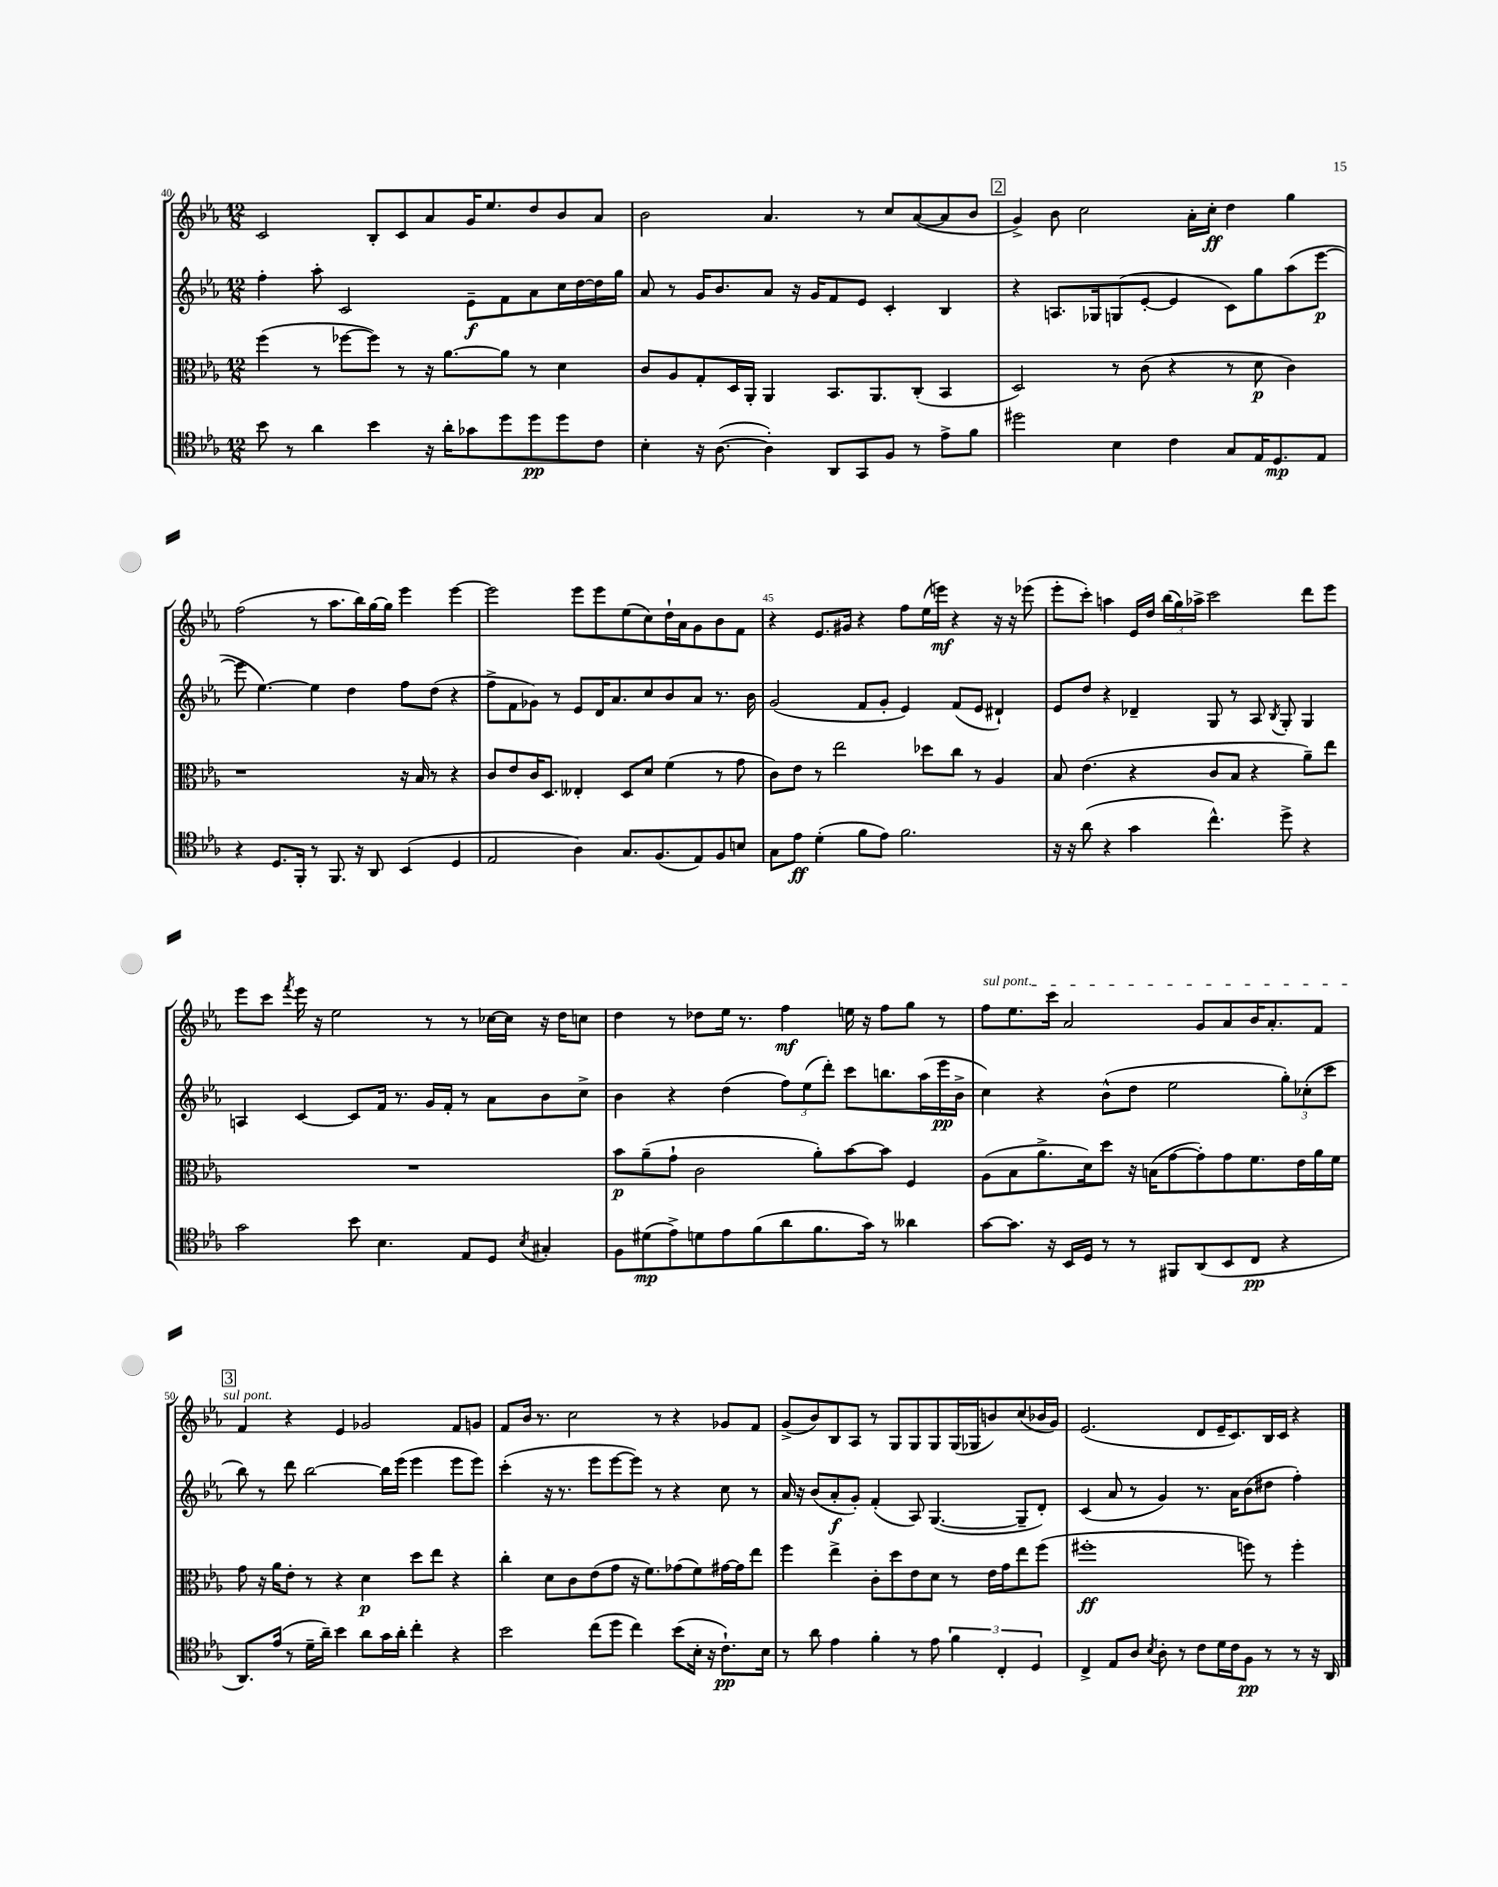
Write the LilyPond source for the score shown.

<<
\new StaffGroup <<
\new Staff = "s0" {
    \clef treble \key ees \major \numericTimeSignature \time 12/8
    \autoBeamOff c'2 bes8[-. c'8 aes'8 g'16 ees''8. d''8 bes'8 aes'8] |
    bes'2 aes'4. r8 c''8[ aes'8~( aes'8 bes'8] |
    \mark \markup { \box "2" } g'4->) bes'8 c''2 aes'16[-. c''16]-.\ff d''4 g''4 |
    f''2( r8 aes''8.[ bes''16) g''16~ g''16] ees'''4 ees'''4~ |
    ees'''2 ees'''8[ ees'''8 ees''8( c''8) d''16-! aes'16 g'8 bes'8 f'8] |
    r4 ees'8.[ gis'16] r4 f''8[ ees''16( e'''16]\mf) r4 r16 r16 ees'''8( |
    ees'''8[-. c'''8]-.) a''4 ees'16[ d''16] \tuplet 3/2 { bes''16[( g''16) aes''16]-> } c'''2 d'''8[ ees'''8] |
    ees'''8[ c'''8] \acciaccatura { f'''8 } ees'''16 r16 ees''2 r8 r8 ces''16[~ ces''16] r16 d''16[ c''8] |
    d''4 r8 des''8[ ees''16] r8. f''4\mf e''16 r16 f''8[ g''8] r8 |
    \once \override TextSpanner.bound-details.left.text = \markup { \italic "sul pont." } f''8[\startTextSpan ees''8. c'''16] aes'2 g'8[ aes'8 bes'16 aes'8.-. f'8] |
    \mark \markup { \box "3" } f'4\stopTextSpan r4 ees'4 ges'2 f'8[ g'8] |
    f'8[ bes'16] r8. c''2 r8 r4 ges'8[ f'8] |
    g'8[->( bes'8) bes8 aes8] r8 g8[ g8 g8 g16( ges16 b'8) c''8( bes'16 g'16]) |
    ees'2.( d'8[ ees'16-- c'8.) bes16 c'16] r4 \bar "|." |
}
\new Staff = "s1" {
    \clef treble \key ees \major \numericTimeSignature \time 12/8
    \autoBeamOff f''4-. aes''8-. c'2 ees'8[--\f f'8 aes'8 c''16 d''16~ d''16 g''16] |
    aes'8 r8 g'16[ bes'8. aes'8] r16 g'16[ f'8 ees'8] c'4-. bes4 |
    \mark \markup { \box "2" } r4 a8.[ ges16 g8( ees'8]~-. ees'4 c'8[) g''8 aes''8( ees'''8]~\p |
    ees'''8 ees''4.~) ees''4 d''4 f''8[ d''8]( r4 |
    f''8[-> f'8 ges'8]) r8 ees'8[ d'16 aes'8. c''8 bes'8 aes'8] r8. bes'16 |
    g'2( f'8[ g'8]-. ees'4) f'8[( ees'8] dis'4-!) |
    ees'8[ d''8] r4 des'4-- g8 r8 aes8 \acciaccatura { bes8 } g8-. g4 |
    a4 c'4~ c'8[ f'16] r8. g'16[ f'16]-. r8 aes'8[ bes'8 c''8]-> |
    bes'4 r4 d''4( \tuplet 3/2 { f''8[) ees''8( d'''8]-.) } c'''8[ b''8. aes''16( ees'''16\pp bes'16]-> |
    c''4) r4 bes'8[-^( d''8] ees''2 \tuplet 3/2 { g''8[-.) ces''8-.( c'''8] } |
    \mark \markup { \box "3" } bes''8) r8 d'''8 bes''2~ bes''16[ ees'''16]( ees'''4 ees'''8[ ees'''8]) |
    c'''4-.( r16 r8. ees'''8[ ees'''8~ ees'''8]) r8 r4 c''8 r8 |
    aes'16 r16 bes'8[( aes'8-.\f g'8]-.) f'4-.( aes8) g4.~( g8[-- d'8]-.) |
    c'4( aes'8 r8 g'4) r8. aes'16[ bes'8( dis''8] f''4-.) \bar "|." |
}
\new Staff = "s2" {
    \clef alto \key ees \major \numericTimeSignature \time 12/8
    \autoBeamOff f''4( r8 fes''8[~ fes''8]) r8 r16 aes'8.[~ aes'8] r8 d'4 |
    c'8[ aes8 g8-. d16 aes,16]-. aes,4 bes,8.[ aes,8. c8]-.( bes,4 |
    \mark \markup { \box "2" } d2) r8 c'8( r4 r8 d'8\p c'4) |
    r1 r16 bes16 r8 r4 |
    c'8[ ees'8 c'16 d8.] eeses4-. d8[ d'8] f'4( r8 g'8 |
    c'8[) ees'8] r8 ees''2 des''8[ c''8] r8 aes4 |
    bes8 ees'4.( r4 c'8[ bes8] r4 aes'8[--) ees''8] |
    R1. |
    bes'8[\p aes'8--( g'8]-! c'2 aes'8[-.) bes'8~ bes'8] f4 |
    aes8[( bes8 aes'8.-> d'16) d''8] r16 b16[( g'8~ g'8-.) g'8 f'8. ees'16 aes'16 f'16] |
    \mark \markup { \box "3" } g'8 r16 aes'16[ ees'8]-. r8 r4 d'4\p d''8[ ees''8] r4 |
    c''4-. d'8[ c'8 ees'8( g'8] r16 f'8.[) ges'8( f'8) gis'16~ gis'16 ees''8] |
    f''4 ees''4-> c'8[-. d''8 ees'8 d'8] r8 ees'16[ g'16 ees''8 f''8]( |
    fis''1-.\ff f''8) r8 f''4-. \bar "|." |
}
\new Staff = "s3" {
    \clef tenor \key ees \major \numericTimeSignature \time 12/8
    \autoBeamOff bes'8 r8 aes'4 bes'4 r16 aes'16[-. ges'8 d''8 d''8\pp d''8 c'8] |
    bes4-. r16 aes8.~( aes4-.) aes,8[ g,8 f8] r8 ees'8[-> f'8] |
    \mark \markup { \box "2" } dis''2 bes4 c'4 g8[ ees16 d8.\mp ees8] |
    r4 d8.[ f,16]-. r8 f,8. r16 aes,8 bes,4( d4 |
    ees2 aes4) g8.[ f8.( ees8) f8 b8] |
    g8[ ees'8]\ff d'4-.( f'8[ ees'8]) f'2. |
    r16 r16 aes'8( r4 g'4 c''4.-^) d''8-> r4 |
    g'2 bes'8 bes4. ees8[ d8] \acciaccatura { bes8 } gis4-. |
    f8[ dis'8\mp( ees'8->) d'8 ees'8 f'8( aes'8 f'8. g'16]) r8 aeses'4 |
    g'8[~ g'8.] r16 bes,16[ d16] r8 r8 fis,8[ aes,8( bes,8 c8]\pp r4 |
    \mark \markup { \box "3" } aes,8.[) ees'16]( r8 d'16[-- aes'16]--) bes'4 aes'8[ g'16 aes'16]-. c''4-. r4 |
    bes'2 c''8[( d''8] c''4) bes'8[( bes16]-. r16 c'8.[-!\pp) bes16] |
    r8 aes'8 ees'4 f'4-. r8 ees'8 \tuplet 3/2 { f'4 c4-. d4 } |
    c4-> ees8[ aes8] \acciaccatura { bes8 } aes8-. r8 c'8[ d'16 c'16 f8]\pp r8 r8 r16 aes,16 \bar "|." |
}
>>
>>
\layout { \context { \Score currentBarNumber = #40 \override BarNumber.break-visibility = ##(#f #t #t) barNumberVisibility = #(every-nth-bar-number-visible 5) } }
